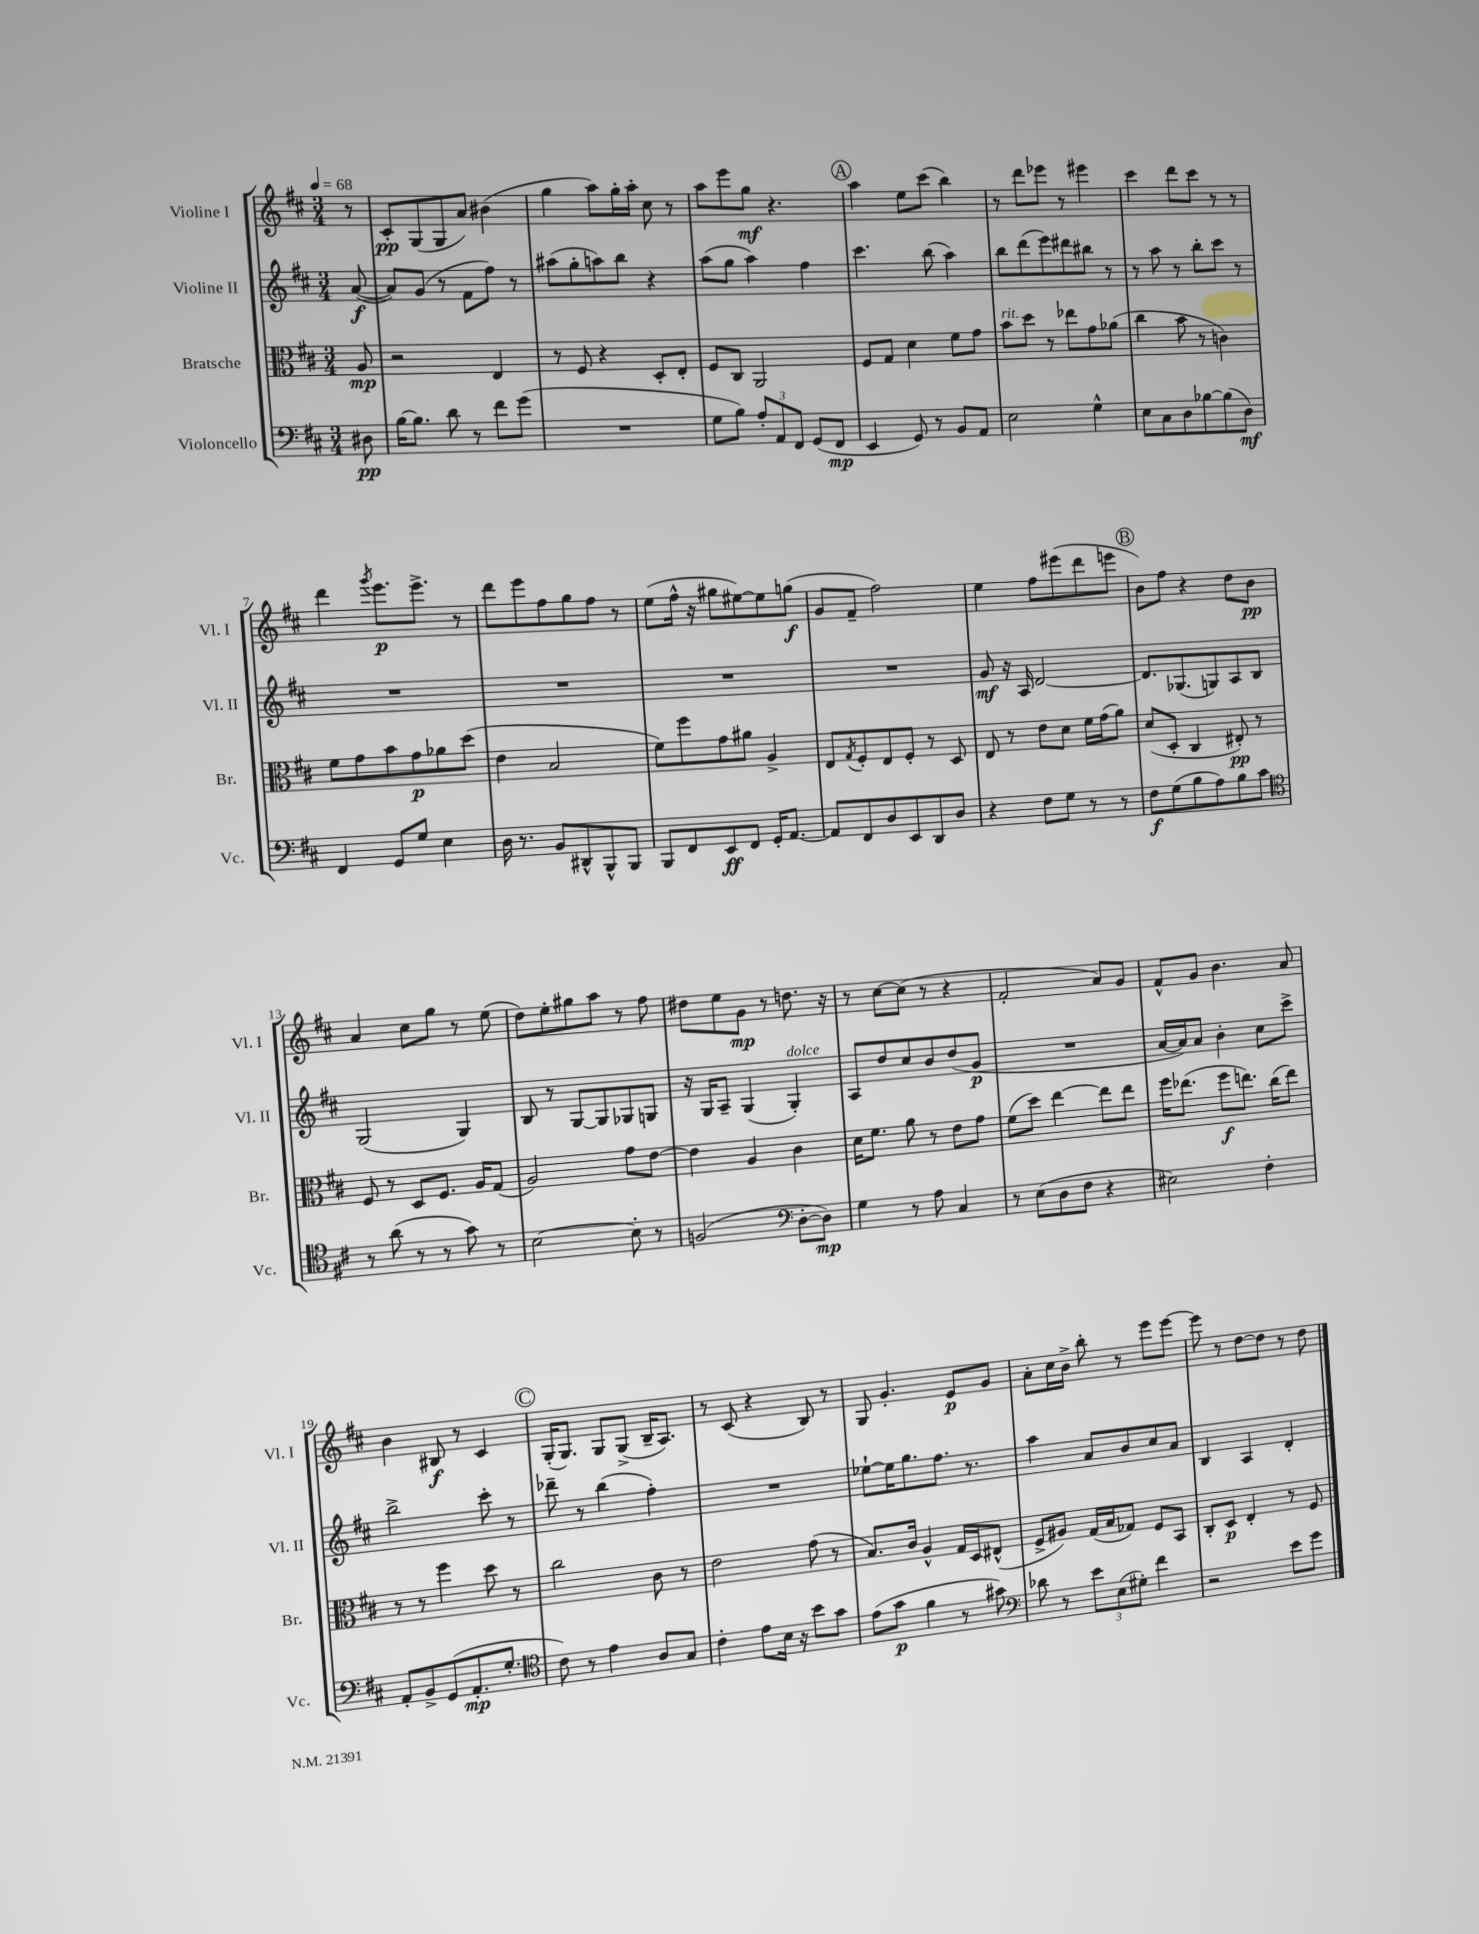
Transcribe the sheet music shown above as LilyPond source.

<<
\new StaffGroup <<
\new Staff = "s0" \with { instrumentName = "Violine I" shortInstrumentName = "Vl. I" } {
    \clef treble \key d \major \numericTimeSignature \time 3/4 \partial 8 \tempo 4 = 68
    r8 |
    cis'8-.\pp g8( g8 a'8) bis'4( |
    g''4 a''8) g''16-. a''16-. cis''8 r8 |
    a''8 e'''8 g''8\mf r4. |
    \mark \markup { \circle "A" } a''4 e''8 cis'''8( b''4) |
    r8 d'''8 ees'''8 r8 eis'''4 |
    cis'''4 d'''8 cis'''8 r8 r8 |
    d'''4 \acciaccatura { g'''8 } e'''8.\p e'''8.-> r8 |
    d'''8 e'''8 fis''8 g''8 fis''8 r8 |
    e''8( fis''16-^ r16 gis''8 eis''8~) eis''8 g''8\f( |
    g'8 fis'8-- fis''2) |
    e''4 fis''8 eis'''8( d'''8 e'''8 |
    \mark \markup { \circle "B" } b'8) fis''8 r4 d''8 b'8\pp |
    a'4 cis''8 g''8 r8 e''8( |
    d''8) e''8-. gis''8 a''8 r8 fis''8 |
    dis''8 e''8 g'8\mp r8 d''8. r16 |
    r8 cis''8~ cis''8( r8 r4 |
    fis'2-. a'8) g'8 |
    fis'8-^ g'8 b'4. a'8 |
    b'4 bis8\f r8 cis'4 |
    \mark \markup { \circle "C" } g16-.( g8.) g8 g8->( b16-- a8.) |
    r8 cis'8( r4 b8) r8 |
    g8 g'4.-. e'8\p g'8 |
    a'8-. cis''16 b'16-> b''8-. r8 e'''8 e'''8~ |
    e'''8 r8 d''8~ d''8 r8 d''8 \bar "|." |
}
\new Staff = "s1" \with { instrumentName = "Violine II" shortInstrumentName = "Vl. II" } {
    \clef treble \key d \major \numericTimeSignature \time 3/4 \partial 8
    a'8~\f( |
    a'8) g'8( r8 fis'8 fis''8) r8 |
    ais''8( g''8-. a''8) b''8 r4 |
    a''8( g''8 a''4) fis''4 |
    \mark \markup { \circle "A" } cis'''4. b''8( a''4) |
    b''8 d'''8( e'''8) dis'''8 bis''8 r8 |
    r8 a''8 r8 b''8-. cis'''8 r8 |
    R2. |
    R2. |
    R2. |
    R2. |
    g'8\mf r16 a16 d'2~ |
    \mark \markup { \circle "B" } d'8. ges8.( g8) a8 b8 |
    g2( g4) |
    b8 r8 g8~ g8 ges8 g8 |
    r16 g16 a8-- g4( g4-.^\markup { \italic "dolce" }) |
    a8 d''8 cis''8 b'8 d''8( g'8\p |
    R2. |
    a'16~ a'16) a'8 b'4-. cis''8 cis'''8-> |
    b''2-> cis'''8-. r8 |
    \mark \markup { \circle "C" } des'''8-- r8 b''4( fis''4-.) |
    R2. |
    ees''8~-! ees''16 g''8. fis''8. r8. |
    a''4 a'8 b'8 cis''8 a'8 |
    b4 a4 d'4-. \bar "|." |
}
\new Staff = "s2" \with { instrumentName = "Bratsche" shortInstrumentName = "Br." } {
    \clef alto \key d \major \numericTimeSignature \time 3/4 \partial 8
    a8\mp |
    r2 e4 |
    r8 fis8 r4 d8-. e8-. |
    fis8 cis8 a,2 |
    \mark \markup { \circle "A" } fis8 g8 d'4 fis'8 g'8 |
    b'8^\markup { \italic "rit." } d''8 r8 ees''8 g'8 aes'8( |
    cis''4 b'8 r8 c'4) |
    fis'8 g'8 b'8 g'8\p aes'8 d''8( |
    e'4 b2 |
    fis'8) fis''8 g'8 ais'8 a4-> |
    e8 \acciaccatura { g8 } fis8-. e8 fis8-. r8 d8 |
    e8 r8 e'8 d'8 fis'16 g'16( a'8) |
    \mark \markup { \circle "B" } d'8( d8-. cis4 eis8-.\pp) r8 |
    fis8 r8 d8 fis8. a16 g8( |
    a2) g'8 e'8~ |
    e'4 a4 cis'4 |
    d'16 fis'8. a'8 r8 e'8 g'8 |
    fis'8( d''8) e''4~ e''8 e''8 |
    fis''16 ees''8.( fis''8\f e''8.) cis''16( e''8) |
    r8 r8 fis''4 d''8 r8 |
    \mark \markup { \circle "C" } cis''2 cis'8 r8 |
    e'2 g'8( r8 |
    b8.) cis'16 a4-^ g16 d16 eis8-^( |
    fis8-> ais8) g16( b16 ges8) fis8 b,8 |
    cis8-. d8\p e4-. r8 fis8 \bar "|." |
}
\new Staff = "s3" \with { instrumentName = "Violoncello" shortInstrumentName = "Vc." } {
    \clef bass \key d \major \numericTimeSignature \time 3/4 \partial 8
    dis8\pp |
    b16~ b8. d'8 r8 fis'8 g'8( |
    R2. |
    g8 b8) \tuplet 3/2 { a8-. a,8 fis,8 } g,8( fis,8\mp |
    \mark \markup { \circle "A" } e,4 g,8) r8 b,8 a,8 |
    e2 g4-^ |
    e8 cis8 d8 bes8~ bes8( d8\mf) |
    fis,4 g,8 g8 e4 |
    d16 r8. b,8 dis,8-^ b,,8-^ b,,8 |
    b,,8 fis,8 e,8\ff fis,8 g,16-. a,8.~ |
    a,8 fis,8 d8 e,8 d,8 d8 |
    r4 fis8 g8 r8 r8 |
    \mark \markup { \circle "B" } fis8\f g8( b8 a8) b8 cis'8 |
    \clef tenor r8 a'8( r8 r8 g'8) r8 |
    b2~ b8-. r8 |
    f2( \clef bass d8~-. d8\mp) |
    g4 r8 a8 cis4 |
    r8 e8( d8 fis8 r4 |
    eis2) fis4-. |
    a,8-. b,8-> g,8( a,8.-.\mp g8.-. |
    \mark \markup { \circle "C" } \clef tenor cis'8) r8 e'4 a8 g8 |
    cis'4-. e'8 b16 r16 b'8 g'8 |
    e'8( g'8\p fis'4 r8 gis'8) |
    \clef bass des'8 r8 \tuplet 3/2 { e'8 e8( gis8-.) } fis'4 |
    r2 e'8 g'8 \bar "|." |
}
>>
>>
